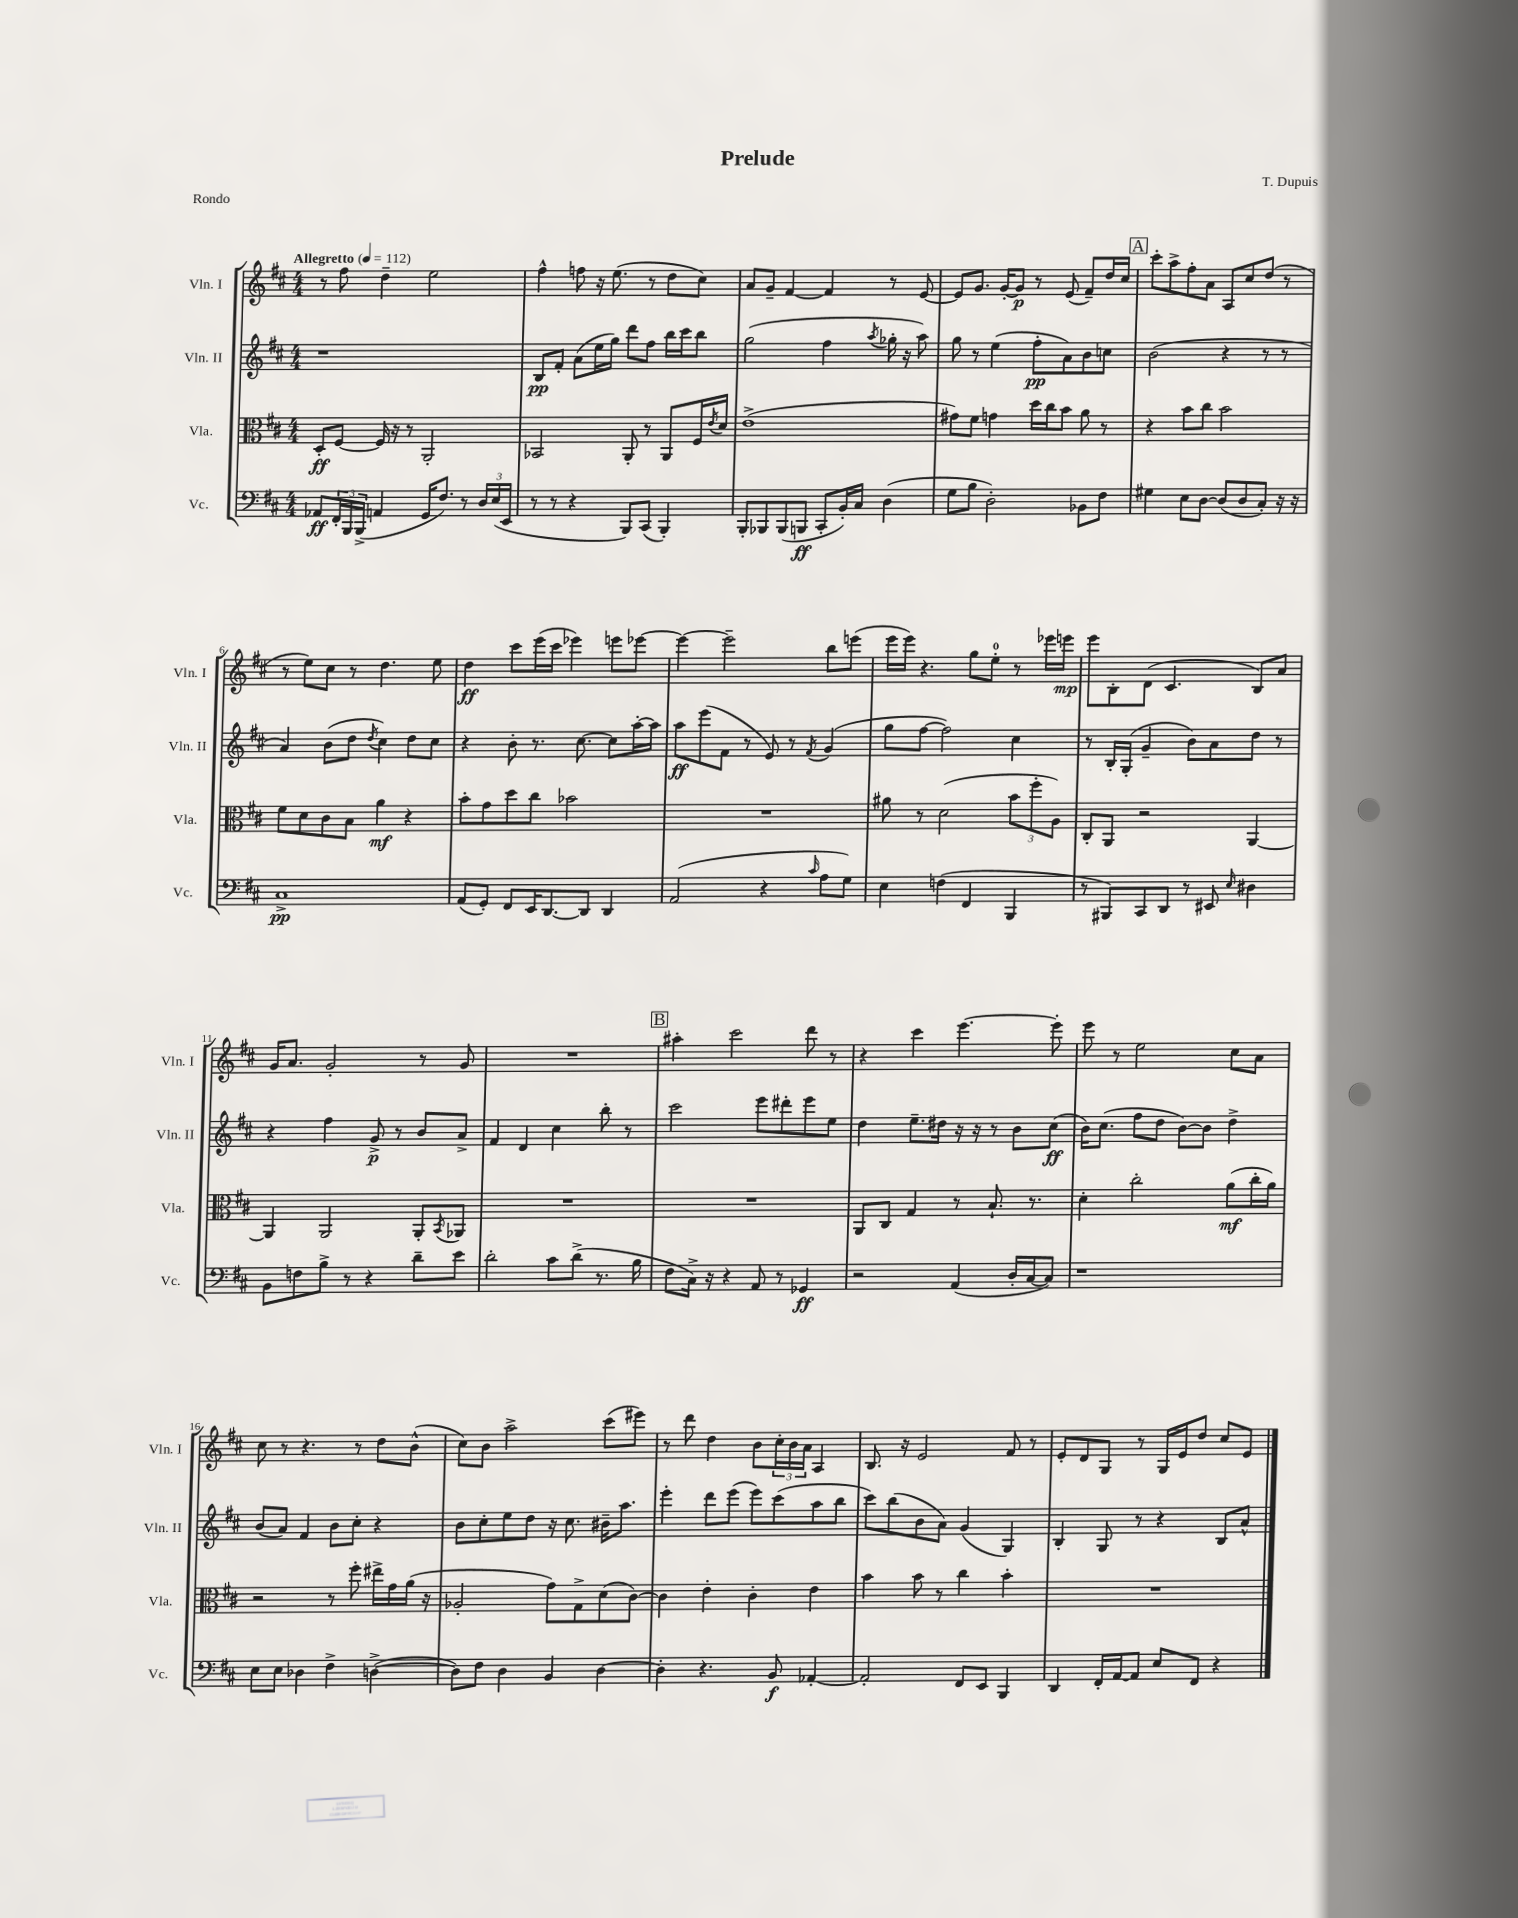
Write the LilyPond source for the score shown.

\header { title = "Prelude" composer = "T. Dupuis" piece = "Rondo" }
<<
\new StaffGroup <<
\new Staff = "s0" \with { instrumentName = "Vln. I" shortInstrumentName = "Vln. I" } {
    \clef treble \key d \major \numericTimeSignature \time 4/4 \tempo "Allegretto" 4 = 112
    r8 fis''8 d''4-- e''2 |
    fis''4-^ f''8 r16 e''8.( r8 d''8 cis''8) |
    a'8 g'8-- fis'4~ fis'4 r8 e'8~ |
    e'8 g'8. g'16~-. g'8\p r8 e'8( fis'8--) d''16 cis''16 |
    \mark \markup { \box "A" } cis'''8-. a''8-> fis''8-. a'8 a8 cis''8 d''8( r8 |
    r8 e''8) cis''8 r8 d''4. e''8 |
    d''4\ff cis'''8 e'''16( cis'''16 ees'''4) e'''8 ees'''8~ |
    ees'''4~ ees'''2-- b''8 e'''8( |
    e'''16 e'''16) r4. g''8 e''8-0-. r8 ees'''16 e'''16\mp |
    e'''8 b8-. d'8( cis'4. b8) a'8 |
    g'16 a'8. g'2-. r8 g'8 |
    R1 |
    \mark \markup { \box "B" } ais''4-. cis'''2 d'''8 r8 |
    r4 cis'''4 e'''4.~ e'''8-. |
    e'''8 r8 e''2 cis''8 a'8 |
    cis''8 r8 r4. r8 d''8 b'8-^( |
    cis''8) b'8 a''2-> cis'''8( eis'''8) |
    r8 d'''8 d''4 b'8 \tuplet 3/2 { cis''16-. b'16 a'16 } a4 |
    b8. r16 e'2 fis'8 r8 |
    e'8-. d'8 g8 r8 g16 e'16 d''8 cis''8 e'8 \bar "|." |
}
\new Staff = "s1" \with { instrumentName = "Vln. II" shortInstrumentName = "Vln. II" } {
    \clef treble \key d \major \numericTimeSignature \time 4/4
    r1 |
    b8\pp fis'8-. a'8( e''16 g''16) d'''8 fis''8 b''16 cis'''16 b''8 |
    g''2( fis''4 \acciaccatura { a''8 } ges''16-. r16 a''8) |
    g''8 r8 e''4( fis''8-.\pp a'8) b'8 c''8 |
    \mark \markup { \box "A" } b'2( r4 r8 r8 |
    a'4) b'8( d''8 \acciaccatura { d''8 } cis''4) d''8 cis''8 |
    r4 b'8-. r8. cis''8.~ cis''8 a''16~-. a''16 |
    a''8\ff e'''8( fis'8 r8 e'8) r8 \acciaccatura { fis'8 } g'4( |
    g''8 fis''8~ fis''2) cis''4 |
    r8 b16-. g16-.( g'4-- b'8) a'8 d''8 r8 |
    r4 fis''4 g'8->\p r8 b'8 a'8-> |
    fis'4 d'4 cis''4 b''8-. r8 |
    \mark \markup { \box "B" } cis'''2 e'''8 dis'''8-. e'''8 e''8 |
    d''4 e''8.-- dis''16 r16 r16 r8 b'8 cis''8\ff( |
    b'16) cis''8.( fis''8 d''8 b'8~) b'8 d''4-> |
    b'8( a'8) fis'4 b'8 cis''8-. r4 |
    b'8 cis''8-. e''8 d''8 r16 cis''8. bis'16-- a''8. |
    e'''4-. d'''8 e'''8( e'''8) cis'''8( a''8 b''8 |
    cis'''8) b''8( b'8 a'8) g'4( g4) |
    b4-. g8 r8 r4 b8 a'8-^ \bar "|." |
}
\new Staff = "s2" \with { instrumentName = "Vla." shortInstrumentName = "Vla." } {
    \clef alto \key d \major \numericTimeSignature \time 4/4
    d8-.\ff fis8~ fis16 r16 r8 a,2-. |
    bes,2 a,8-. r8 a,8 fis16 \acciaccatura { e'8 } d'16 |
    e'1->( |
    gis'8) fis'8 g'4 d''16 cis''16 b'8 a'8 r8 |
    \mark \markup { \box "A" } r4 b'8 cis''8 b'2 |
    fis'8 d'8 cis'8 b8 a'4\mf r4 |
    b'8-. g'8 d''8 cis''8 bes'2 |
    R1 |
    ais'8 r8 d'2( \tuplet 3/2 { b'8 fis''8-. a8) } |
    cis8-. a,8 r2 a,4~ |
    a,4 a,2 a,8-. \acciaccatura { b,8 } aes,8 |
    R1 |
    \mark \markup { \box "B" } R1 |
    a,8 cis8 g4 r8 b8.-! r8. |
    d'4-. cis''2-. a'8\mf( cis''16-. a'16) |
    r2 r8 fis''8-. eis''16-> g'16 a'16( r16 |
    aes2-. g'8) g8-> d'8( cis'8~) |
    cis'4 e'4-. cis'4-. e'4 |
    b'4 b'8 r8 cis''4 b'4-. |
    R1 \bar "|." |
}
\new Staff = "s3" \with { instrumentName = "Vc." shortInstrumentName = "Vc." } {
    \clef bass \key d \major \numericTimeSignature \time 4/4
    aes,8\ff \tuplet 3/2 { fis,16-. b,,16 b,,16->( } a,4 g,16 fis8.) r8 \tuplet 3/2 { d16 e16( e,16 } |
    r8 r8 r4 b,,8) cis,8( b,,4-.) |
    b,,8-. bes,,8 bes,,8( b,,8\ff cis,8-. b,16-.) cis16 d4( |
    g8 b8 d2-.) bes,8 fis8 |
    \mark \markup { \box "A" } gis4 e8 d8~ d8( d8 cis8-.) r16 r16 |
    cis1->\pp |
    a,8( g,8-.) fis,8 e,16 d,8.~ d,8 d,4 |
    a,2( r4 \grace { cis'16 } a8 g8) |
    e4 f4( fis,4 b,,4 |
    r8 bis,,8) cis,8 d,8 r8 eis,8 \grace { e16 } dis4 |
    b,8 f8 b8-> r8 r4 d'8-- e'8 |
    d'2-. cis'8 d'8->( r8. b16 |
    \mark \markup { \box "B" } fis8 cis16->) r16 r4 a,8 r8 ges,4\ff |
    r2 a,4( d16-. cis16~ cis8) |
    r1 |
    e8 e8 des4 fis4-> d4~->( |
    d8) fis8 d4 b,4 d4~ |
    d4-. r4. b,8\f aes,4~-. |
    aes,2-. fis,8 e,8 b,,4 |
    d,4 fis,16-. a,16~ a,8 e8 fis,8 r4 \bar "|." |
}
>>
>>
